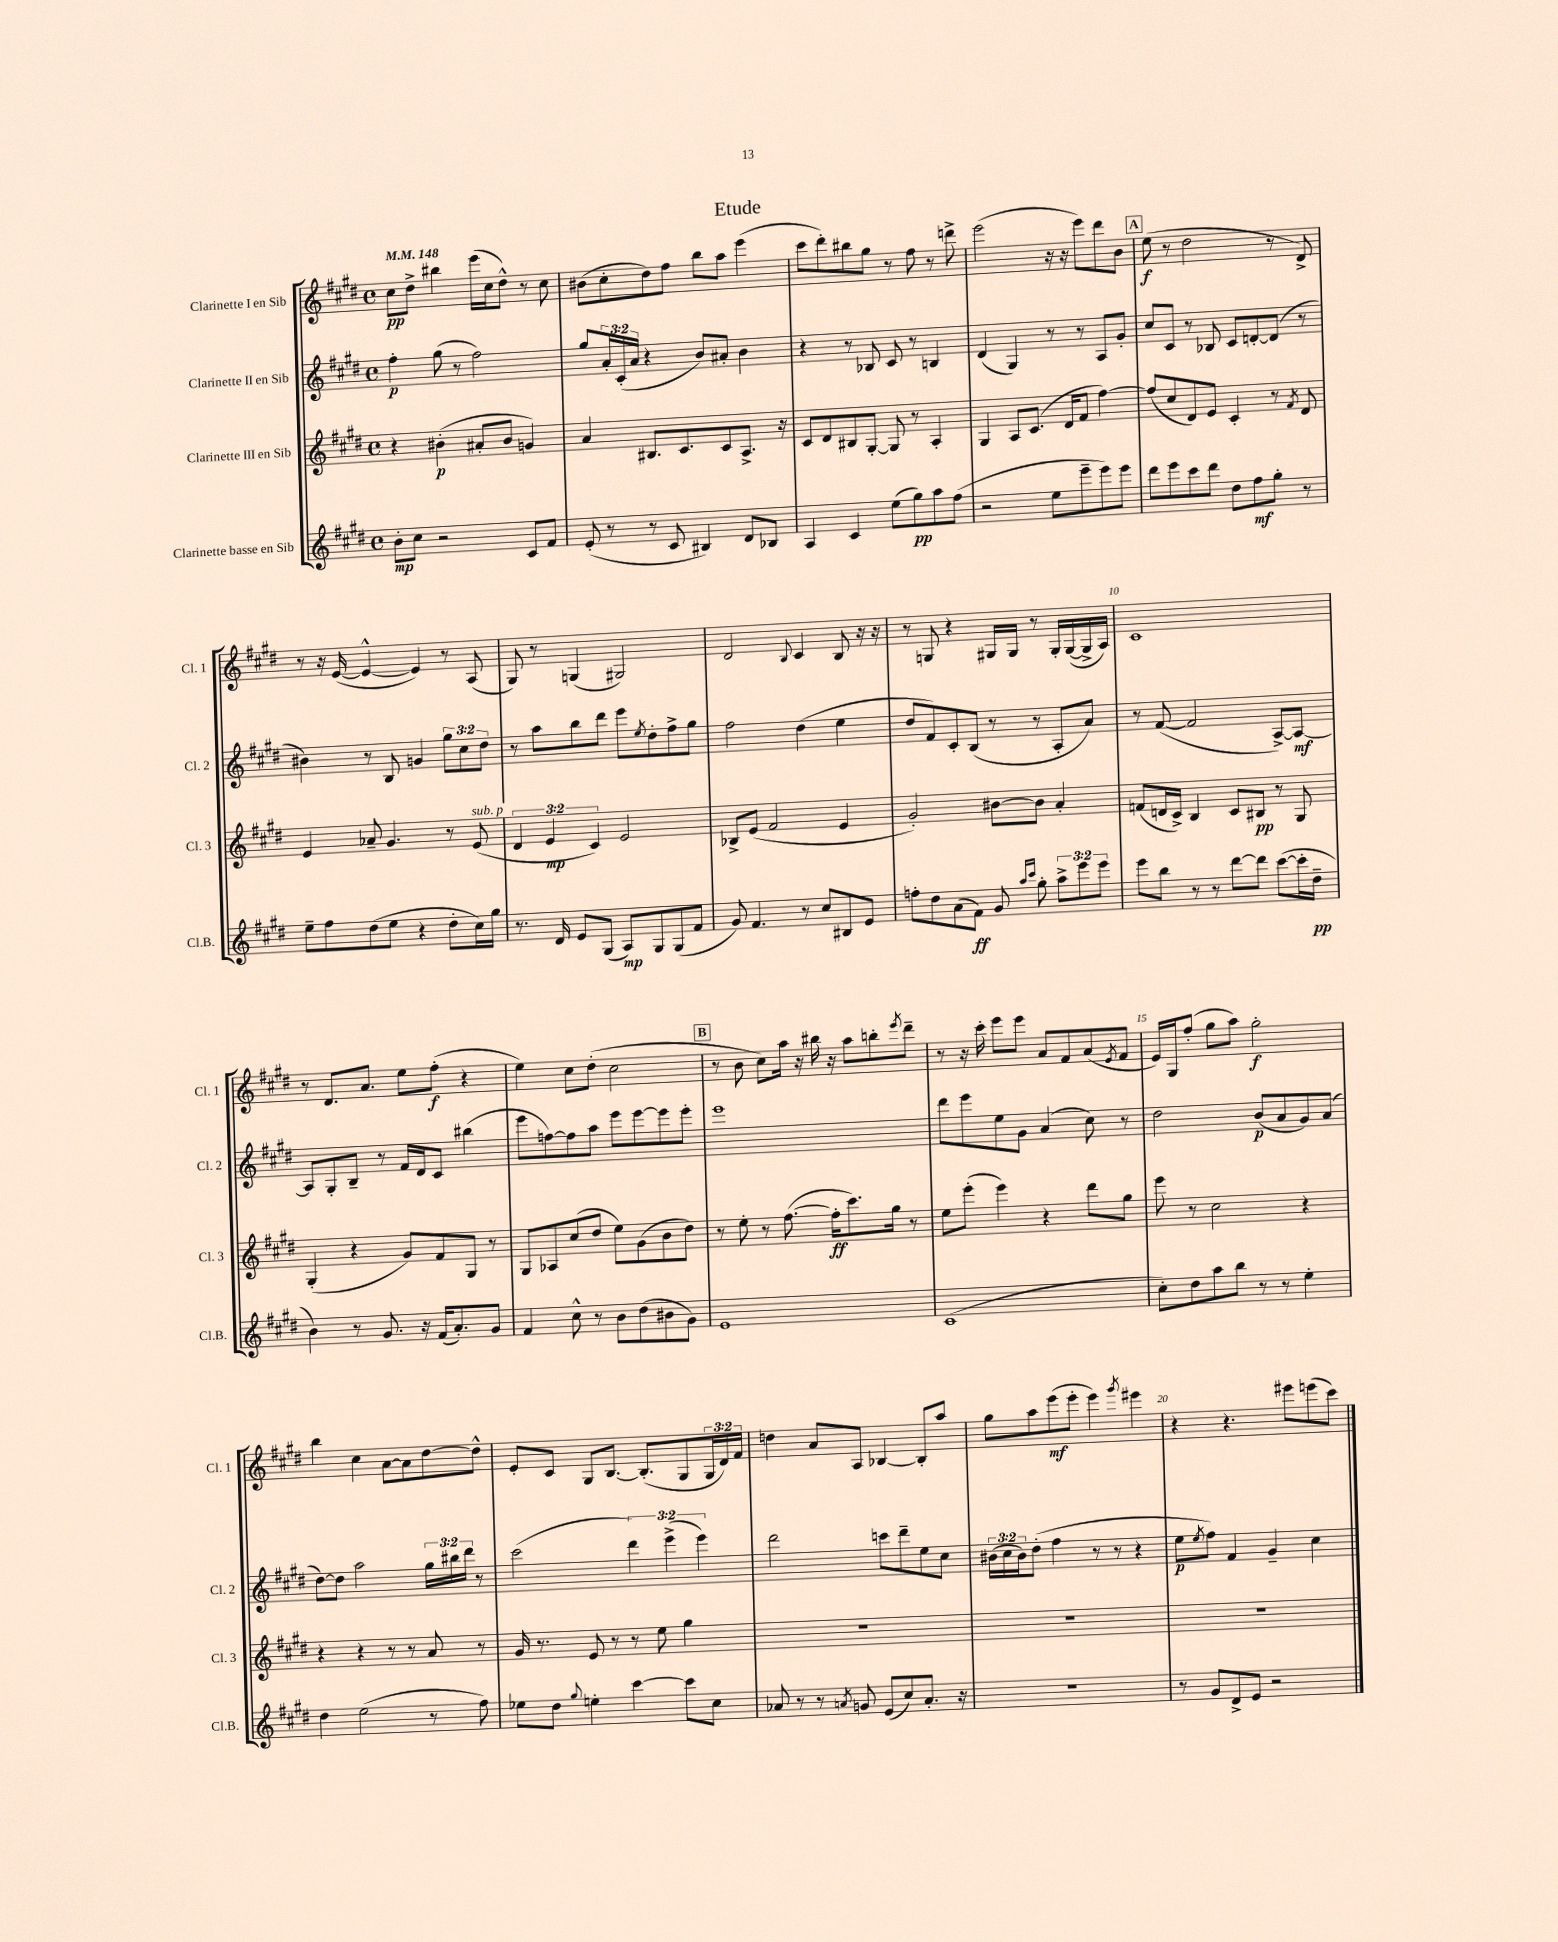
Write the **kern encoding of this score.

**kern	**kern	**kern	**kern
*staff4	*staff3	*staff2	*staff1
*clefG2	*clefG2	*clefG2	*clefG2
*k[f#c#g#d#]	*k[f#c#g#d#]	*k[f#c#g#d#]	*k[f#c#g#d#]
*M4/4	*M4/4	*M4/4	*M4/4
*met(c)	*met(c)	*met(c)	*met(c)
*MM148	*MM148	*MM148	*MM148
8b'	4r	4ff#'	8cc#
8cc#	.	.	8dd#^
2r	(4b#'	(8gg#	4bb#
.	.	8r	.
.	8a#'	2ff#)	(16eee
.	.	.	16cc#
.	8b#	.	8dd#^^)
8c#	4g)	.	8r
8f#	.	.	8cc#
=	=	=	=
(8e'	4a	8gg#	(8b#
8r	.	24a'	8cc#'
.	.	(24c#'	.
.	.	24a	.
8r	8.B#	4r	8dd#)
8c#	.	.	8ff#
.	8.c#	.	.
4B#)	.	8b)	8bb
.	8c#	8a#'	8aa
8d#	8.A^	4b	(4eee
8B-	.	.	.
.	16r	.	.
=	=	=	=
4A	8c#	4r	8ccc#
.	8d#	.	8ddd#')
4c#	8B#	8r	8bb#
.	[8G#'	8B-	8gg#
(8ee	8G#]	8c#	8r
8gg#)	8r	8r	8ff#
8aa	4A'	4B	8r
(8ff#	.	.	8ddd^
=	=	=	=
2r	4G#	(4d#	(2eee
.	8A	4G#)	.
.	(8.c#	.	.
8ee	.	8r	16r
.	16d#	.	16r
8eee~	8f#	8r	8eee)
8eee)	[4ff#)	8A	8ddd#
8eee	.	8g#'	8b
=	=	=	=
8ddd#	(8ff#]	8cc#	(8ee
8eee	8cc#	8c#	8r
8ccc#	8d#)	8r	2dd#
8ddd#	8e	8B-	.
8dd#	4c#'	8c#	.
8ff#	.	[8d'	.
8gg#'	8r	(8d]	8r
.	8qf#	.	.
8r	8d#	8r	8d#^)
=	=	=	=
8ee~	4e	4b#)	8r
8ff#	.	.	16r
.	.	.	([16e
(8dd#	8a-~	8r	4e^^_
8ee	4.g#	8B	.
4r	.	4g	4e])
8dd#'	8r	12gg#	8r
.	.	12cc#	.
16cc#)	(8e	.	(8A
.	.	12dd#	.
16gg#	.	.	.
=	=	=	=
8.r	6d#	8r	8G#)
.	.	8aa	8r
.	6e	.	.
16d#	.	.	.
8e	.	8bb	(4G
.	6c#)	.	.
(8G#	.	8ddd#	.
8A)	2e	8eee	2G#)
.	.	8qee	.
8G#	.	8dd#'	.
(8G#	.	8ff#^	.
8f#	.	8gg#	.
=	=	=	=
8g#)	8B-^	2ff#	2d#
4.f#	(8e	.	.
.	2f#	.	.
.	.	.	8qqB
8r	.	(4dd#	4c#
8cc#	.	.	.
8B#	4e	4ee	8B
8e	.	.	16r
.	.	.	16r
=	=	=	=
8ff'	2g#')	8dd#	8r
8dd#	.	8f#)	8G
(8a	.	8c#'	4r
8f#)	.	(8B	.
8g#	[8b#	8r	16G#
.	.	.	16G#
16qqaa	.	.	.
16qqccc#	.	.	.
8gg#'	8b#]	8r	8r
12aa^	4a'	8A'	16G#'
.	.	.	([16G#
12eee	.	.	.
.	.	8a)	16G#^]
12eee	.	.	.
.	.	.	16A)
=	=	=	=
8eee	(8f	8r	1c#
8bb	16d	([8f#	.
.	16c#^)	.	.
8r	4B	2f#]	.
8r	.	.	.
[8ddd#	8c#	.	.
8ddd#]	8B#	.	.
([8ccc#	8r	[8A^)	.
16ccc#']	8G#	8A_	.
16dd#~	.	.	.
=	=	=	=
4b)	(4G#'	8A]	8r
.	.	8G#'	8.d#
8r	4r	8B~	.
.	.	.	8.a
8.g#	.	8r	.
.	8g#)	16f#	8ee
16r	.	16d#	.
(16f#	8f#	8c#	(8ff#'
8.a')	.	.	.
.	8G#	(4bb#	4r
8g#	8r	.	.
=	=	=	=
4f#	8G#	8eee	4ee)
.	8A-	[8ff)	.
8cc#^^	(8cc#	8ff]	8cc#
8r	8dd#	8aa	(8dd#'
8b	8ee)	8eee	2cc#
(8dd#	(8g#	[8eee	.
8b#	8b	8eee]	.
8g#)	8dd#)	8eee'	.
=	=	=	=
1e	8r	1eee	8r
.	8ee'	.	8b
.	8r	.	8cc#)
.	([8.ff#	.	16aa
.	.	.	16r
.	.	.	16bb#
.	16ff#']	.	16r
.	8.ccc#)	.	8aa
.	.	.	8bb'
.	16gg#	.	.
.	.	.	8qeee
.	8r	.	8ddd#~
=	=	=	=
(1c#	8ee	8ddd#	8r
.	(8eee'	8eee	16r
.	.	.	16ccc#'
.	4eee)	8ee	8eee
.	.	8g#	8eee
.	4r	(4a	8a
.	.	.	8f#
.	8ddd#	8cc#)	(8a
.	.	.	8qe
.	8gg#	8r	8f#
=	=	=	=
8cc#')	8eee	2dd#	16e)
.	.	.	16G#
8dd#	8r	.	(8ff#'
8aa	2cc#	.	8gg#
8bb	.	.	8aa)
8r	.	(8b	2gg#'
8r	.	8a	.
4ee'	4r	8g#)	.
.	.	(8a	.
=	=	=	=
4dd#	4r	[8dd#)	4bb
.	.	8dd#]	.
(2ee	4r	2aa	4cc#
.	8r	.	[8a
.	8r	.	8a]
8r	8a	24gg#	[8dd#
.	.	24bb#	.
.	.	24ddd#	.
8ff#)	8r	8r	8dd#^^]
=	=	=	=
8ee-	16g#	(2ccc#	8e'
.	8.r	.	.
8dd#	.	.	8c#
8qqgg#	.	.	.
4ee'	8e	.	8G#
.	8r	.	[8.B
[4ccc#	8r	6ddd#)	.
.	.	.	(8.B']
.	8ee	.	.
.	.	(6eee^	.
8ccc#]	4gg#	.	8G#
.	.	6eee)	.
8cc#	.	.	24G#
.	.	.	24d#)
.	.	.	24f#
=	=	=	=
8a-	1r	2ddd#	4dd
8r	.	.	.
8r	.	.	8a
8qa	.	.	.
8g	.	.	8A
(8e	.	8ccc	[4B-
8cc#)	.	8ddd#~	.
8.a'	.	8ee	8B-']
.	.	8cc#	8aa
16r	.	.	.
=	=	=	=
1r	1r	(24b#	8gg#
.	.	24cc#	.
.	.	24b#)	.
.	.	(8dd#'	8aa
.	.	4ff#	(8eee
.	.	.	8eee'
.	.	8r	4eee)
.	.	8r	.
.	.	.	8qggg#
.	.	4r	4eee#
=	=	=	=
8r	1r	8ee	4r
.	.	8qee	.
8g#	.	8ff#)	.
8d#^	.	4f#	4.r
8e	.	.	.
2r	.	4g#~	.
.	.	.	8eee#
.	.	4cc#	(8eee
.	.	.	8ccc#)
==	==	==	==
*-	*-	*-	*-
